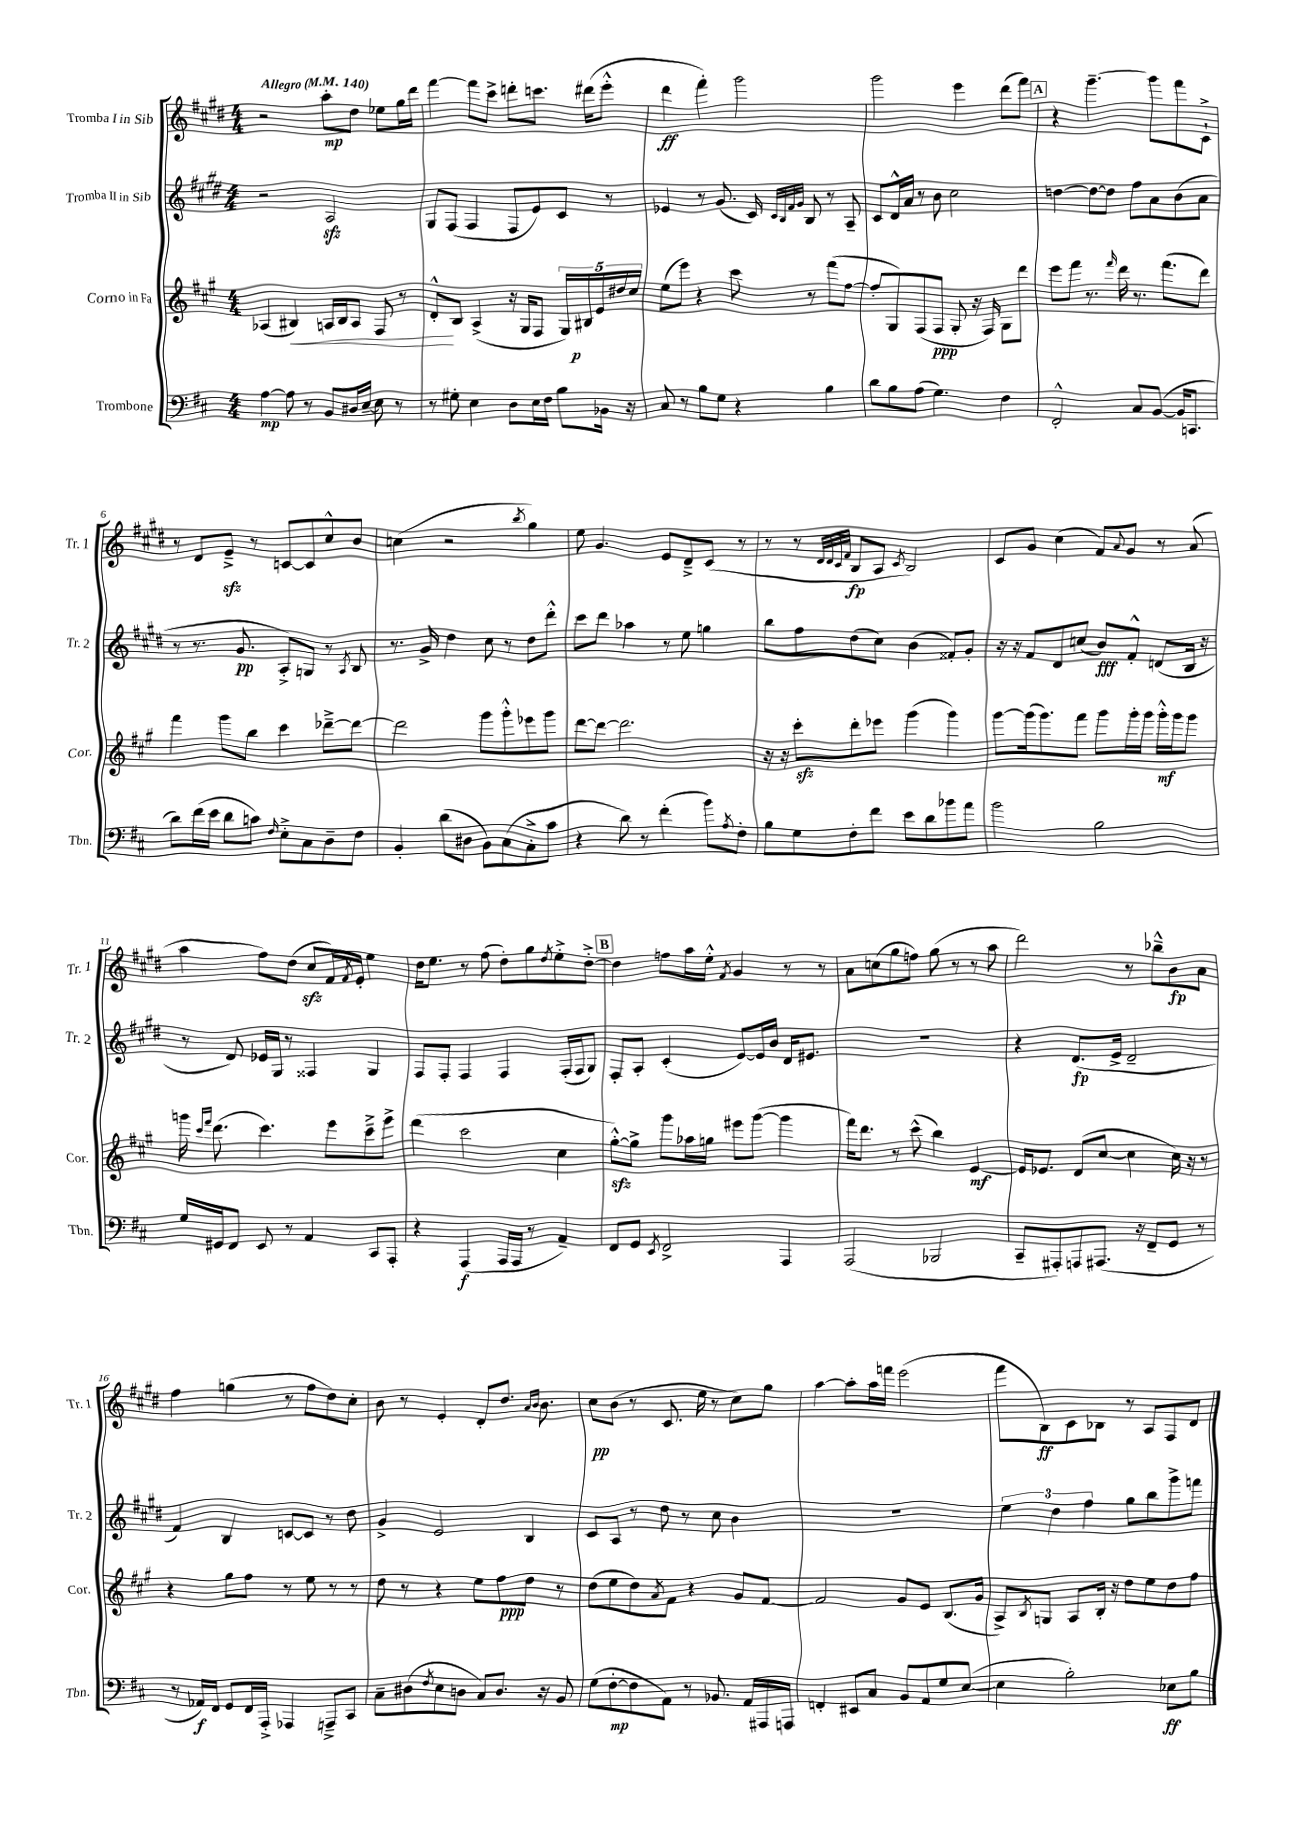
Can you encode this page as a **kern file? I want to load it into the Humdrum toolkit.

**kern	**dynam	**kern	**dynam	**kern	**dynam	**kern	**dynam
*part4	*part4	*part3	*part3	*part2	*part2	*part1	*part1
*staff4	*staff4	*staff3	*staff3	*staff2	*staff2	*staff1	*staff1
*I"Trombone	*	*I"Corno in Fa	*	*I"Tromba II in Sib	*	*I"Tromba I in Sib	*
*I'Tbn.	*	*I'Cor.	*	*I'Tr. 2	*	*I'Tr. 1	*
*clefF4	*	*clefG2	*	*clefG2	*	*clefG2	*
*k[f#c#]	*	*k[f#c#g#]	*	*k[f#c#g#d#]	*	*k[f#c#g#d#]	*
*M4/4	*	*M4/4	*	*M4/4	*	*M4/4	*
*MM140	*	*MM140	*	*MM140	*	*MM140	*
=1	=1	=1	=1	=1	=1	=1	=1
!	!	!	!	!	!	!LO:TX:a:B:t=Allegro	!
[4A\	mp	(4A-X/	.	2r	.	2r	.
!	!	!	!LO:HP:b	!	!	!	!
8A\]	.	4B#X/)	<	.	.	.	.
8r	.	.	.	.	.	.	.
8BB/L	.	16An/LL	.	2Azz/	.	8aa'\L	mp
.	.	16B#/J	.	.	.	.	.
16D#X/L	.	8A/J	.	.	.	8dd#\J	.
[16E~/JJ	.	.	.	.	.	.	.
8E\]	.	8F#/	.	.	.	8ee-X\L	.
8r	.	8r	.	.	.	16gg#\L	.
.	.	.	.	.	.	16ddd#\JJ	.
=2	=2	=2	=2	=2	=2	=2	=2
8r	.	8d'^^/L	.	8G#/L	.	[4fff#\	.
8G#X'\	.	8B/J	[	(8F#/J	.	.	.
4E\	.	(4A^/	.	4F#/	.	8fff#\L]	.
.	.	.	.	.	.	8ccc#^\J	.
8D\L	.	16r	.	8F#/L	.	8dddn'\L	.
.	.	16G#/KL	.	.	.	.	.
16E\L	.	8F#/J	.	8e/)	.	8.cccn\J	.
16F#\JJ	.	.	.	.	.	.	.
8B\L	.	20G#/LL)	.	8c#/J	.	.	.
.	.	20B#X/	p	.	.	.	.
.	.	.	.	.	.	(16ddd#X\KL	.
.	.	20e/	.	.	.	.	.
16BB-X\Jk	.	.	.	8r	.	8eee'^^\J	.
.	.	20dd#X/	.	.	.	.	.
16r	.	.	.	.	.	.	.
.	.	20cc#/JJ	.	.	.	.	.
=3	=3	=3	=3	=3	=3	=3	=3
8C#/	.	(8ee\L	.	4e-X/	.	4ddd#\	ff
8r	.	8eee\J)	.	.	.	.	.
8B\L	.	4r	.	8r	.	4fff#'\)	.
8G\J	.	.	.	(8.g#/	.	.	.
4r	.	8ccc#\	.	.	.	2ggg#\	.
.	.	.	.	16c#/)	.	.	.
.	.	.	.	32qqc#/LLL	.	.	.
.	.	.	.	32qqB/	.	.	.
.	.	.	.	32qqf#/	.	.	.
.	.	.	.	32qqg#/JJJ	.	.	.
.	.	8r	.	8B/	.	.	.
4B\	.	(8fff#\L	.	8r	.	.	.
.	.	[8ff#\J	.	8A~/	.	.	.
=4	=4	=4	=4	=4	=4	=4	=4
8d\L	.	8ff#'/L]	.	8c#/L	.	2ggg#\	.
8B\	.	8G#/)	.	16d#^^/L	.	.	.
.	.	.	.	16a/JJ	.	.	.
(8A\J	.	(8F#/	.	8r	.	.	.
4.G\)	.	8F#/J	ppp	8b\	.	.	.
.	.	8G#'/	.	2cc#\	.	4eee\	.
.	.	16r	.	.	.	.	.
.	.	16F#/)	.	.	.	.	.
4F#\	.	8G#\L	.	.	.	(8ddd#\L	.
.	.	8ddd\J	.	.	.	8fff#\J)	.
!!LO:REH:place=s1:t=A
=5	=5	=5	=5	=5	=5	=5	=5
2FF#'^^/	.	8eee\L	.	[4ddn\	.	4r	.
.	.	8fff#\J	.	.	.	.	.
.	.	8.r	.	8dd\L_	.	[4.ggg#~\	.
.	.	.	.	8dd\J]	.	.	.
.	.	16qqfff#/	.	.	.	.	.
.	.	16ddd\	.	.	.	.	.
8C#/L	.	8.r	.	8ff#\L	.	.	.
([8BB/J	.	.	.	8a\	.	8ggg#\L]	.
.	.	(8.fff#\L	.	.	.	.	.
16BB/KL]	.	.	.	(8b\	.	8fff#\	.
8.CCn/J	.	.	.	.	.	.	.
.	.	8ddd\J)	.	8a\J	.	8c#`^\J	.
!!LO:LB:g=z
=6	=6	=6	=6	=6	=6	=6	=6
8d\L)	.	4fff#\	.	8r	.	8r	.
(16f#\L	.	.	.	8.r	.	8d#/L	.
16e\JJ	.	.	.	.	.	.	.
8d\L	.	8ggg#\L	.	.	.	8ezz~^/J	.
.	.	.	.	8.g#/	pp	.	.
8cn\J)	.	8bb\J	.	.	.	8r	.
16qqF#/	.	.	.	.	.	.	.
8E'^\L	.	4ccc#\	.	8A'^/L)	.	[8cn/L	.
8C#\	.	.	.	8Gn/J	.	8c/]	.
8D~\	.	[8ddd-X~^\L	.	8r	.	8cc#^^/	.
.	.	.	.	8qA/	.	.	.
8F#\J	.	8ddd-\J_	.	8B/	.	8b/J	.
=7	=7	=7	=7	=7	=7	=7	=7
4BB'/	.	2ddd-\]	.	8.r	.	(4ccn\	.
.	.	.	.	16g#^/	.	.	.
(8d\L	.	.	.	4dd#\	.	2r	.
8D#X\J	.	.	.	.	.	.	.
8BB\L)	.	8ggg#\L	.	8cc#\	.	.	.
(8C#\	.	8ggg#'^^\	.	8r	.	.	.
.	.	.	.	.	.	8qbb/	.
8C#'^\	.	8eee-X\	.	8dd#\L	.	4gg#\)	.
8c#\J	.	8ggg#\J	.	8ddd#'^^\J	.	.	.
=8	=8	=8	=8	=8	=8	=8	=8
4r	.	[8ddd\L	.	8ccc#\L	.	8ee\	.
.	.	8ddd\J_	.	8ddd#\J	.	4.g#/	.
8d\)	.	2.ddd\]	.	4aa-X\	.	.	.
8r	.	.	.	.	.	.	.
(4f#'\	.	.	.	8r	.	8e/L	.
.	.	.	.	8ee\	.	8d#~^/	.
8b\L)	.	.	.	4ggn\	.	(8c#/J	.
8qA/	.	.	.	.	.	.	.
8F#'\J	.	.	.	.	.	8r	.
=9	=9	=9	=9	=9	=9	=9	=9
8B\L	.	16r	.	8bb\L	.	8r	.
.	.	16r	.	.	.	.	.
8G\	.	8ccc#zz'\L	.	8ff#\	.	8r	.
.	.	.	.	.	.	32qqd#/LLL	.
.	.	.	.	.	.	32qqd#/	.
.	.	.	.	.	.	32qqc#/	.
.	.	.	.	.	.	32qqf#/JJJ	.
8F#'\	.	8ddd'\	.	(8dd#\	.	8B/L	fp
8f#\J	.	8eee-X\J	.	8cc#\J)	.	8A/J	.
.	.	.	.	.	.	8qc#/	.
8e\L	.	(4ggg#\	.	(4b\	.	2B/)	.
8d\	.	.	.	.	.	.	.
8b-X\	.	4ggg#\)	.	8f##X'/L)	.	.	.
8a\J	.	.	.	8g#'/J	.	.	.
=10	=10	=10	=10	=10	=10	=10	=10
2b\	.	[8ggg#\L	.	16r	.	8c#/L	.
.	.	.	.	16r	.	.	.
.	.	(16ggg#\k]	.	8f#/L	.	8g#/J	.
.	.	8.ggg#\)	.	.	.	.	.
.	.	.	.	8d#/	.	(4cc#\	.
.	.	8fff#\J	.	(8ccn/J	.	.	.
2B\	.	8ggg#\L	.	8b/L)	fff	8f#/L)	.
.	.	.	.	.	.	8qqa/	.
.	.	16ggg#'\L	.	8f#'^^/J	.	8g#/J	.
.	.	16ggg#\JJ	.	.	.	.	.
.	.	16ggg#'^^\LL	mf	(8dn/L	.	8r	.
.	.	16ggg#\J	.	.	.	.	.
.	.	8ggg#\J	.	16B/Jk	.	(8a/	.
.	.	.	.	16r	.	.	.
!!LO:LB:g=z
=11	=11	=11	=11	=11	=11	=11	=11
16G/LL	.	16gggn\	.	8r	.	4aa\	.
.	.	16qqccc#/LL	.	.	.	.	.
.	.	16qqfff#/JJ	.	.	.	.	.
16GG#X/J	.	(8.ddd\	.	.	.	.	.
8FF#/J	.	.	.	8d#/)	.	.	.
8EE/	.	4.ccc#\)	.	16e-X/LL	.	8ff#\L)	.
.	.	.	.	16G#/JJ	.	.	.
8r	.	.	.	8r	.	(8dd#\J	.
4AA/	.	.	.	4F##X/	.	8cc#zz/L	.
.	.	8eee\L	.	.	.	16f#/L)	.
.	.	.	.	.	.	8qf#/	.
.	.	.	.	.	.	16e'/JJ	.
8CC#/L	.	8ccc#~^\	.	4G#/	.	4ee\	.
8AAA'/J	.	8eee^\J	.	.	.	.	.
=12	=12	=12	=12	=12	=12	=12	=12
4r	.	(4ddd\	.	8F#/L	.	16dd#\KL	.
.	.	.	.	.	.	8.ee\J	.
.	.	.	.	8F#'/J	.	.	.
(4AAA/	f	2ccc#\	.	4F#/	.	8r	.
.	.	.	.	.	.	(8ff#\	.
16AAA/LL	.	.	.	4F#/	.	8dd#'\L)	.
16AAA/JJ	.	.	.	.	.	.	.
8r	.	.	.	.	.	8gg#\	.
.	.	.	.	.	.	8qdd#/	.
4AA~/)	.	4cc#\	.	(16F#'/LL	.	8ee'^\	.
.	.	.	.	16F#/J	.	.	.
.	.	.	.	8G#/J)	.	[8dd#'^\J	.
!!LO:REH:place=s1:t=B
=13	=13	=13	=13	=13	=13	=13	=13
8FF#/L	.	[8gg#zz'^^\L)	.	8F#'/L	.	4dd#\]	.
8GG/J	.	8gg#^\J]	.	8A'/J	.	.	.
8qEE/	.	.	.	.	.	.	.
2FF#^/	.	8ggg#\L	.	(4c#'/	.	8ffn\L	.
.	.	16aa-X\L	.	.	.	16aa\L	.
.	.	16ggn\JJ	.	.	.	16ee'^^\JJ	.
.	.	.	.	.	.	8qf#/	.
.	.	8eee#X\L	.	[8e/L)	.	4g#/	.
.	.	([8ggg#\J	.	16e/L]	.	.	.
.	.	.	.	16b/JJ	.	.	.
4AAA/	.	4ggg#\]	.	16d#/KL	.	8r	.
.	.	.	.	8.e#X/J	.	.	.
.	.	.	.	.	.	8r	.
=14	=14	=14	=14	=14	=14	=14	=14
(2AAA/	.	16fff#\KL)	.	1r	.	8a\L	.
.	.	8.ddd\J	.	.	.	.	.
.	.	.	.	.	.	(8ccn\	.
.	.	8r	.	.	.	8gg#\	.
.	.	(8ccc#^^\	.	.	.	8ffn\J)	.
2BBB-X/	.	4bb\)	.	.	.	(8gg#\	.
.	.	.	.	.	.	8r	.
.	.	[4e/	mf	.	.	8r	.
.	.	.	.	.	.	8aa\	.
=15	=15	=15	=15	=15	=15	=15	=15
8CC#~/L	.	16e/KL]	.	4r	.	2ddd#\)	.
.	.	8.e-X/J	.	.	.	.	.
8AAA#X'/)	.	.	.	.	.	.	.
8AAAn/	.	(8d/L	.	(8.d#/L	fp	.	.
(8.AAA#X/J	.	[8cc#/J	.	.	.	.	.
.	.	.	.	16e^/Jk	.	.	.
.	.	4cc#\]	.	2d#~/	.	8r	.
16r	.	.	.	.	.	.	.
8FF#~/L	.	.	.	.	.	8bb-X~^^\L	.
8GG/J	.	16cc#\)	.	.	.	8b\	fp
.	.	16r	.	.	.	.	.
8r	.	8r	.	.	.	8a\J	.
!!LO:LB:g=z
=16	=16	=16	=16	=16	=16	=16	=16
8r	.	4r	.	4f#/)	.	4ff#\	.
16AA-X/LL)	f	.	.	.	.	.	.
16FF#/JJ	.	.	.	.	.	.	.
8GG/L	.	8gg#\L	.	4B/	.	(4ggn\	.
16FF#/L	.	8ff#\J	.	.	.	.	.
16AAA'^/JJ	.	.	.	.	.	.	.
4AAA-X/	.	8r	.	[8cn/L	.	8r	.
.	.	8ee\	.	8c/J]	.	8ff#\L	.
8AAAn~^/L	.	8r	.	8r	.	8dd#\)	.
8CC#/J	.	8r	.	8dd#\	.	8cc#'\J	.
=17	=17	=17	=17	=17	=17	=17	=17
8C#~\L	.	8dd\	.	4g#^/	.	8b\	.
(8D#X\	.	8r	.	.	.	8r	.
8qF#/	.	.	.	.	.	.	.
8E\	.	4r	.	2e/	.	4e'/	.
8Dn\J	.	.	.	.	.	.	.
8C#/L)	.	8ee\L	.	.	.	8d#'/L	.
8.D/J	.	8ff#\	ppp	.	.	8.dd#/J	.
.	.	8dd\J	.	4B/	.	.	.
.	.	.	.	.	.	16qqa/LL	.
.	.	.	.	.	.	16qqb/JJ	.
16r	.	.	.	.	.	8.b\	.
8BB/	.	8r	.	.	.	.	.
=18	=18	=18	=18	=18	=18	=18	=18
(8G\L	.	(8dd\L	.	8c#/L	.	8cc#\L	pp
[8F#'\	mp	8ee\	.	8A/J	.	(8b\J	.
8F#\]	.	8dd\)	.	8r	.	8r	.
.	.	8qa/	.	.	.	.	.
8AA\J)	.	8f#\J	.	8dd#\	.	8.c#/	.
8r	.	4r	.	8r	.	.	.
.	.	.	.	.	.	16ee\	.
8.BB-X/	.	.	.	8cc#\	.	8r	.
.	.	8g#/L	.	4b\	.	8cc#\L)	.
16AA/LL	.	.	.	.	.	.	.
16AAA#X/	.	[8f#/J	.	.	.	8gg#\J	.
16AAAn/JJ	.	.	.	.	.	.	.
=19	=19	=19	=19	=19	=19	=19	=19
4FFn'/	.	2f#/]	.	1r	.	[4aa\	.
8EE#X/L	.	.	.	.	.	8aa'\L]	.
8C#/J	.	.	.	.	.	16aa\L	.
.	.	.	.	.	.	16fffn\JJ	.
8BB/L	.	8g#/L	.	.	.	(2eee\	.
8AA/	.	8e/J	.	.	.	.	.
8G/	.	(8.B/L	.	.	.	.	.
([8E/J	.	.	.	.	.	.	.
.	.	16g#/Jk	.	.	.	.	.
=20	=20	=20	=20	=20	=20	=20	=20
4E\]	.	8A^/L)	.	6ee\	.	8fff#\L	.
.	.	8qB/	.	.	.	.	.
.	.	8Gn/J	.	.	.	8B\)	ff
.	.	.	.	6dd#\	.	.	.
2B'\)	.	8A/L	.	.	.	8c#\	.
.	.	.	.	6ff#\	.	.	.
.	.	16B'/Jk	.	.	.	8B-X\J	.
.	.	16r	.	.	.	.	.
.	.	8dd\L	.	8gg#\L	.	8r	.
.	.	8ee\	.	8bb\	.	8A/L	.
8E-X\L	ff	8dd\	.	8ggg#^\	.	8F#/	.
8B\J	.	8ff#\J	.	8fffn\J	.	8d#/J	.
==	==	==	==	==	==	==	==
*-	*-	*-	*-	*-	*-	*-	*-
